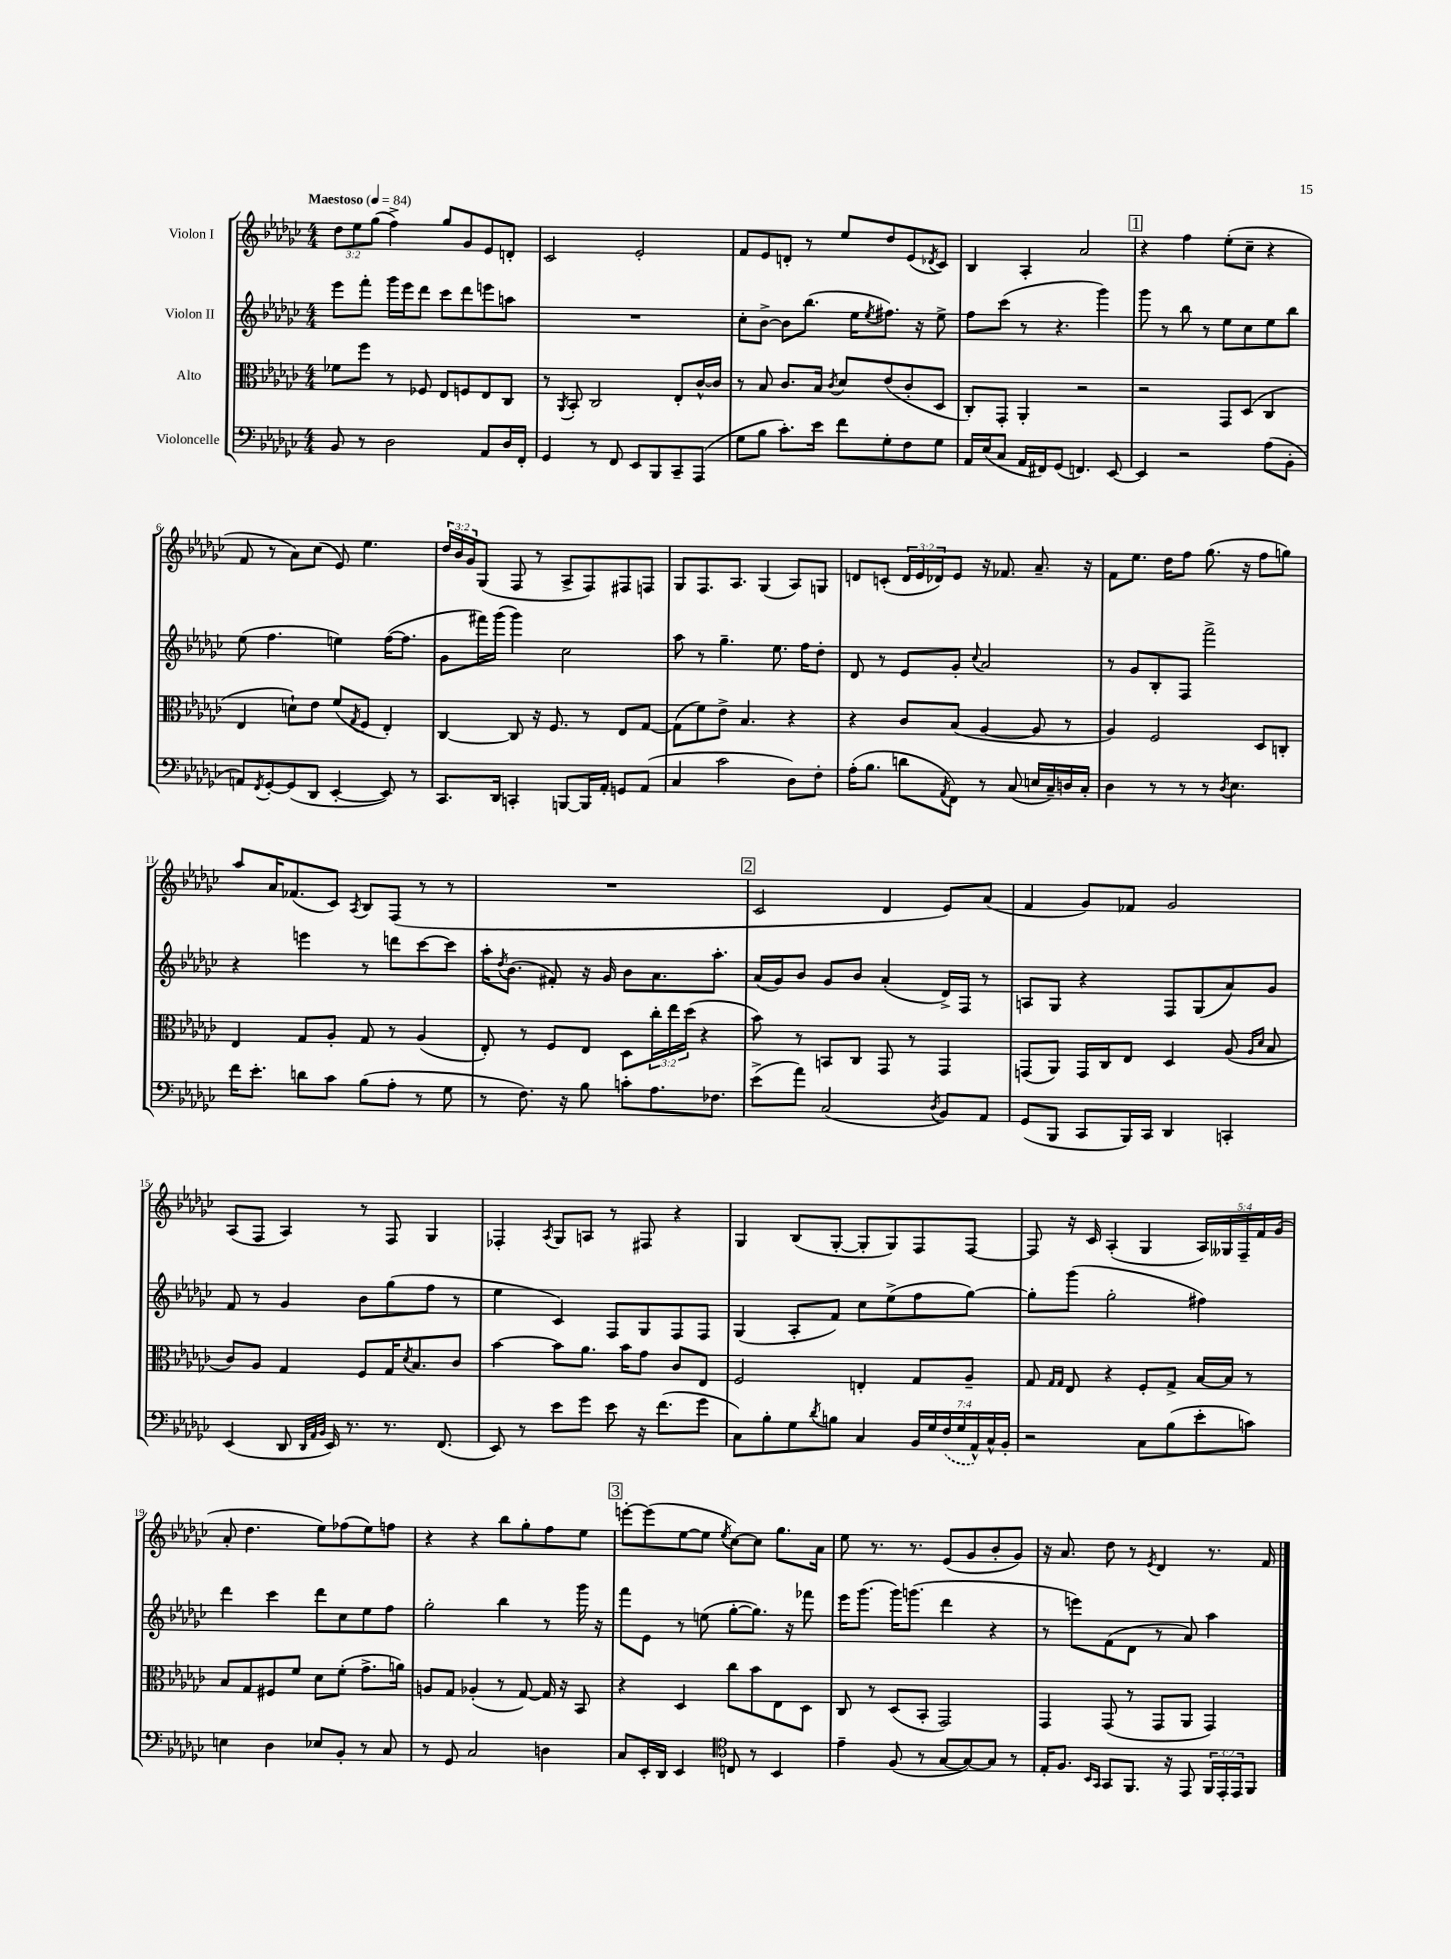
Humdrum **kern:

**kern	**kern	**kern	**kern
*staff4	*staff3	*staff2	*staff1
*clefF4	*clefC3	*clefG2	*clefG2
*k[b-e-a-d-g-c-]	*k[b-e-a-d-g-c-]	*k[b-e-a-d-g-c-]	*k[b-e-a-d-g-c-]
*M4/4	*M4/4	*M4/4	*M4/4
*MM84	*MM84	*MM84	*MM84
8BB-/	8f-\L	8eee-\L	12dd-\L
.	.	.	12ee-\
8r	8ff\J	8fff'\J	.
.	.	.	(12gg-\J
2D-\	8r	16ggg-\LL	4ff^\)
.	.	16eee-\J	.
.	8F-/	8ddd-\J	.
.	8E-/L	8ccc-\L	8gg-/L
.	8F/	8ddd-\	8g-/
8AA-/L	8E-/	8eee\	8e-/
16D-/L	8C-/J	8aa\J	8d'/J
16FF'/JJ	.	.	.
=	=	=	=
4GG-/	8r	1r	2c-/
.	8qAA-/	.	.
.	8BB-'/	.	.
8r	2C-/	.	.
8FF/	.	.	.
8EE-/L	.	.	2e-'/
8BBB-/	.	.	.
8CC-~/	8E-'/L	.	.
(8AAA-/J	[16c-^^/L	.	.
.	16c-/]JJ	.	.
=	=	=	=
8G-\L	8r	8cc-'\L	8f/L
8B-\J	8B-/	[8b-^\J	8e-/
8.c-'\L)	8.c-/L	8b-\]L	8d'/J
.	.	(8.bb-\J	8r
16e-\Jk	16B-/Jk	.	.
.	8qc-/	.	.
8f\L	8d-/L	.	8ee-/L
.	.	16ee-\LK	.
.	.	8qee-/	.
8G-'\	(8e-/	8.ff#\J)	8dd-/
8F\	8c-'/	.	(8e-/
.	.	16r	.
.	.	.	8qd-/
8G-\J	8D-/J	8ee-^\	8c-/J)
=	=	=	=
16AA-/LL	8C-'/L)	8ff\L	4B-/
(16E-/J	.	.	.
8C-/J	8GG-'/J	(8ccc-\J	.
16AA-/LL	4AA-'/	8r	4A-'/
16FF#/J)	.	.	.
(8GG-/J	.	4.r	.
4.FF/)	2r	.	2a-/
.	.	4ggg-\)	.
[8EE-/	.	.	.
=	=	=	=
4EE-/]	2r	8ggg-\	4r
.	.	8r	.
2r	.	8bb-\	4ff\
.	.	8r	.
.	8GG-/L	8ee-\L	(8ee-'\L
.	(8D-/J	8cc-\	8cc-~\J
(8A-\L	4C-/	8ee-\	4r
8BB-'\J	.	8bb-\J	.
=	=	=	=
8AA/L)	4E-/	(8ee-\	8f/
8qFF/	.	.	.
[8GG-'/	.	4.ff\	8r
(8GG-/]	8d`\L)	.	8a-\L)
8DD-/J	8e-\J	.	(8cc-\J
[4EE-'/	(8f/L	4ee\)	8e-/)
.	8qG-/	.	.
.	8F/J	.	4.ee-\
8EE-/])	4E-'/)	([16ff\LK	.
.	.	8.ff\]J	.
8r	.	.	.
=	=	=	=
8.CC-/L	[4C-/	8g-\L	24dd-/LL
.	.	.	24b-/
.	.	.	24g-/J
.	.	16fff#\L)	(8G-/J
16DD-/Jk	.	(16ggg-\JJ	.
4CC'/	8C-/]	4ggg-\)	8F/
.	16r	.	8r
.	8.F/	.	.
[8BBB/L	.	2cc-\	8A-^/L
16BBB/]L	8r	.	8F/)
16AA-'/JJ	.	.	.
8GG/L	8E-/L	.	8F#/
(8AA-/J	[8G-/J	.	8F/J
=	=	=	=
4C-/	(8G-\]L	8aa-\	8G-/L
.	8f\)	8r	8.F/
2c-\	8e-^\J	4.gg-~\	.
.	.	.	8.A-/J
.	4.B-/	.	.
.	.	.	(4G-/
.	.	8.ee-\	.
8D-\L)	4r	.	8A-/L)
.	.	16ff\LK	.
8F'\J	.	8dd-'\J	8G/J
=	=	=	=
(16A-'\LK	4r	8d-/	8d/L
8.B-\J	.	.	.
.	.	8r	(8c'/J
8d\L	8c-/L	8e-/L	24d/LL
.	.	.	24e-/
.	.	.	24d-/J)
8qAA-/	.	.	.
8FF\J)	(8B-/J	8g-'/J	8e-/J
.	.	8qqcc-/	.
8r	[4A-/	2a-/	16r
.	.	.	8.f-/
(8C-/	.	.	.
16E/LL	8A-/]	.	8.a-~/
16C-~/)	.	.	.
16D/	8r	.	.
16C-'/JJ	.	.	16r
=	=	=	=
4D-\	4A-/)	8r	8f\L
.	.	8g-/L	8.ee-\J
8r	2F/	8B-'/	.
.	.	.	16dd-\LK
8r	.	8F/J	8ff\J
8r	.	2fff^\	(8.gg-\
8qD-/	.	.	.
4.E-\	.	.	.
.	.	.	16r
.	8D-/L	.	8ff\L
.	8C'/J	.	8gg\J)
=	=	=	=
16f\LK	4E-/	4r	8aa-/L
8.e-'\J	.	.	.
.	.	.	16a-/K
.	.	.	(8.f-/
8d\L	8G-/L	4eee\	.
8c-\J	8A-'/J	.	8c-/J)
.	.	.	8qA-/
(8B-\L	8G-/	8r	8B-/L
8A-'\J	8r	8ddd\L	(8F/J
8r	(4A-/	[8ccc-\	8r
8G-\	.	8ccc-\]J	8r
=	=	=	=
8r	8E-'/)	16aa-'\LK	1r
.	.	8qdd-/	.
.	.	(8.b-\J	.
8.F\)	8r	.	.
.	8F/L	8f#'/)	.
16r	.	.	.
8B-\	8E-/J	16r	.
.	.	16g-/	.
8c'\L	8D-\L	8b-\L	.
8.A-\	24cc-'\L	8.a-\	.
.	24ee-\	.	.
.	(24dd-\JJ	.	.
.	4r	.	.
8.F-\J	.	8.aa-'\J	.
=	=	=	=
(8e-^\L	8b-\)	(16a-/LL	2c-/
.	.	16g-/J)	.
8a-\J)	8r	8b-/J	.
(2C-/	8BB/L	8g-/L	.
.	8C-/J	8b-/J	.
.	8GG-/	(4a-'/	4d-/
.	8r	.	.
8qD-/	.	.	.
8BB-/L)	4GG-/	16d-^/LL)	8e-/L)
.	.	16F/JJ	.
8AA-/J	.	8r	(8a-/J
=	=	=	=
(8GG-/L	(8GG/L	8A/L	4f/
8BBB-/J	8AA-/J)	8G-/J	.
8CC-/L	16GG/LL	4r	8g-/L)
.	16C-/J	.	.
16BBB-/L)	8E-/J	.	8f-/J
16CC-/JJ	.	.	.
4DD-/	4D-/	8F/L	2g-/
.	.	(8G-/	.
4CC'/	(8A-/	8a-/)	.
.	16qqA-/LL	.	.
.	16qqd-/JJ	.	.
.	8B-/	8g-/J	.
=	=	=	=
(4EE-/	8c-/L)	8f/	(8A-/L
.	8A-/J	8r	8F/J
8DD-/	4G-/	4g-/	4A-/)
32qqDD-/LLL	.	.	.
32qqAA-/	.	.	.
32qqBB-/JJJ	.	.	.
16EE-/)	.	.	.
8.r	.	.	.
.	8F/L	8b-\L	8r
8.r	16G-/K	(8gg-\	8F/
.	8qd-/	.	.
.	8.B-/	.	.
.	.	8ff\J	4G-/
(8.FF/	.	.	.
.	8c-/J	8r	.
=	=	=	=
8EE-/)	[4b-\	4ee-\	4F-'/
8r	.	.	.
.	.	.	8qA-/
8e-\L	8b-\]L	4c-/)	8G-/L
8g-\J	8.a-\J	.	8A/J
8e-\	.	8F/L	8r
.	16b-\LK	.	.
16r	8g-\J	8G-/	8F#/
(8.f\L	.	.	.
.	8c-/L	8F/	4r
8g-\J	8E-/J	8F/J	.
=	=	=	=
8C-\L)	2F/	(4G-/	4G-/
8B-'\	.	.	.
8G-\	.	8A-'/L	(8B-/L
8qd-/	.	.	.
8B\J	.	8f/J)	[8G-'/J
4C-/	4E'/	8cc-\L	8G-'/]L
.	.	(8ee-^\	8G-/)
28BB-/LL	8G-/L	8ff\	8F/
28G-/	.	.	.
(28F/	.	.	.
28G-/	.	.	.
.	8A-~/J	[8gg-\J)	[8F/J
28AA-^^/)	.	.	.
28C-^^/	.	.	.
28BB-'/JJ	.	.	.
=	=	=	=
2r	8G-/	8gg-'\]L	8F/]
.	16qqG-/LL	.	.
.	16qqG-/JJ	.	.
.	8E-/	(8ggg-\J	16r
.	.	.	16c-/
.	4r	2gg-'\	(4A-'/
8C-\L	8F'/L	.	4G-/
(8B-\	8G-^/J	.	.
8e-'\	[16B-/LL	4ff#\)	20A-/LL)
.	.	.	20G--/
.	16B-/]JJ	.	.
.	.	.	20F~/
8c\J)	8r	.	.
.	.	.	20f/
.	.	.	(20g-/JJ
=	=	=	=
4E\	8B-/L	4ddd-\	8a-'/
.	8G-/	.	4.dd-\
4D-\	8F#/	4ccc-\	.
.	8f/J	.	.
8E-/L	8d-\L	8ddd-\L	8ee-\L)
8BB-'/J	(8f'\J	8cc-\	(8ff-\
8r	8.g-^\L	8ee-\	8ee-\)
8C-/	.	8ff\J	8ff\J
.	16a\Jk)	.	.
=	=	=	=
8r	8A/L	2gg-'\	4r
8GG-/	8G-/J	.	.
2C-/	(4A-'/	.	4r
.	8r	4bb-\	8bb-\L
.	[8G-/)	.	8gg-'\
4D\	16G-/]	8r	8ff\
.	16r	.	.
.	8BB-/	16ggg-\	8ee-\J
.	.	16r	.
=	=	=	=
8C-/L	4r	8fff\L	[8eee'\L
16EE-'/L	.	8e-\J	(8eee\]
16DD-/JJ	.	.	.
4EE-/	4D-/	8r	[8ee-\
.	.	(8ee\	8ee-\]J
*clefC4	*	*	*
.	.	.	8qee-/
8C/	8cc-\L	[8gg-'\L	[8cc-\L)
8r	8b-\	8.gg-\]J)	8cc-\]J
4BB-/	8E-\	.	8.gg-\L
.	.	16r	.
.	8D-\J	8fff-\	.
.	.	.	16a-\Jk
=	=	=	=
4e-~\	8C-/	16eee-\LK	8ee-\
.	.	(8.ggg-\J	.
.	8r	.	8.r
(8F/	(8D-/L	16ggg-\LK)	.
.	.	(8.ggg\J	8.r
8r	8BB-'/J	.	.
[8G-/L	2GG-/)	4ddd-\	(8e-/L
8G-/_)	.	.	8g-/
8G-/]J	.	4r	8b-'/
8r	.	.	8g-/J)
=	=	=	=
16E-'/LK	4GG-/	8r	16r
8.F/J	.	.	8.a-/
.	.	8eee\L)	.
16qqBB-/LL	.	.	.
16qqGG-/JJ	.	.	.
8GG-/L	(8GG-/	(8f\	8dd-\
8.FF/J	8r	8d-\J	8r
.	.	.	8qe-/
.	8GG-/L	8r	4d-/
16r	.	.	.
8EE-/	8AA-/J	8a-/)	.
24FF/LL	4GG-/)	4aa-\	8.r
24EE-'/	.	.	.
24EE-/J	.	.	.
8FF/J	.	.	.
.	.	.	16f/
==	==	==	==
*-	*-	*-	*-
